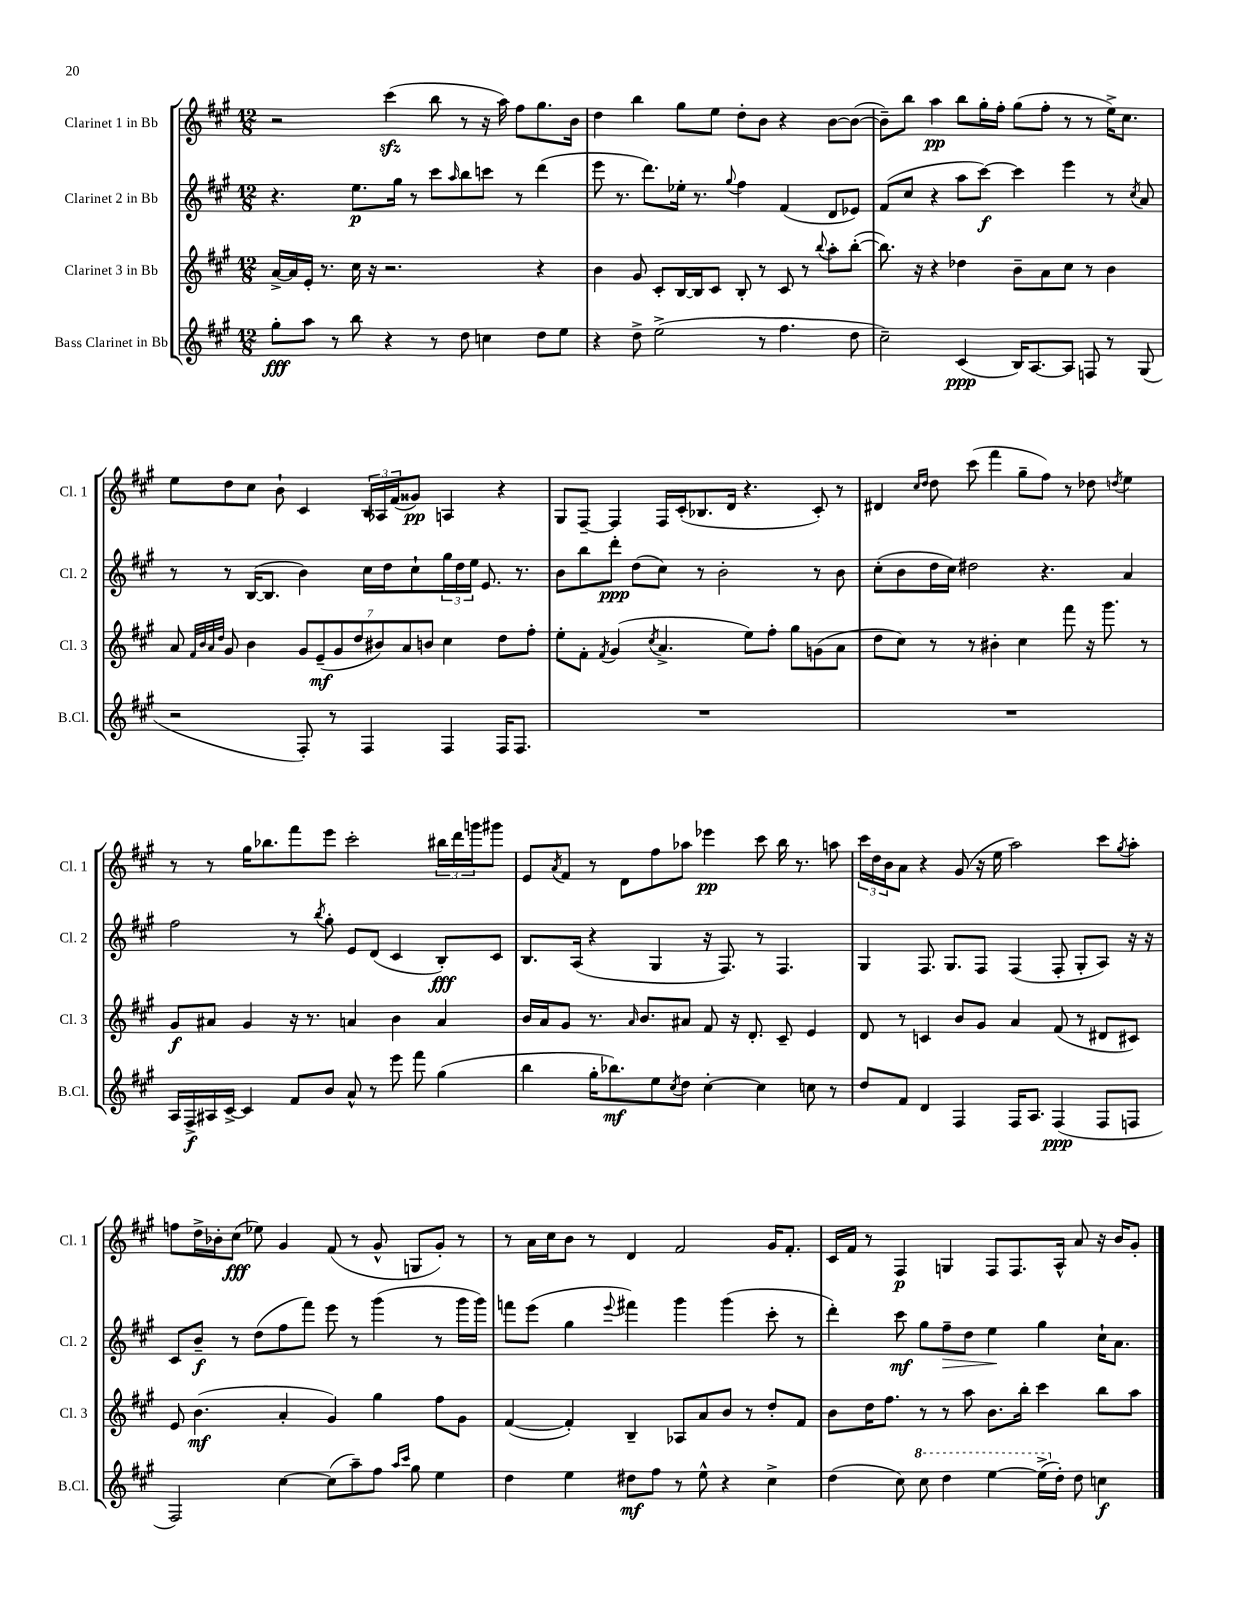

**kern	**dynam	**kern	**dynam	**kern	**dynam	**kern	**dynam
*part4	*part4	*part3	*part3	*part2	*part2	*part1	*part1
*staff4	*staff4	*staff3	*staff3	*staff2	*staff2	*staff1	*staff1
*I"Bass Clarinet in Bb	*	*I"Clarinet 3 in Bb	*	*I"Clarinet 2 in Bb	*	*I"Clarinet 1 in Bb	*
*I'B.Cl.	*	*I'Cl. 3	*	*I'Cl. 2	*	*I'Cl. 1	*
*clefG2	*	*clefG2	*	*clefG2	*	*clefG2	*
*k[f#c#g#]	*	*k[f#c#g#]	*	*k[f#c#g#]	*	*k[f#c#g#]	*
*M12/8	*	*M12/8	*	*M12/8	*	*M12/8	*
=1	=1	=1	=1	=1	=1	=1	=1
8gg#'\L	fff	[16a^/LL	.	4.r	.	2r	.
.	.	16a/]	.	.	.	.	.
8aa\J	.	16e'/JJ	.	.	.	.	.
.	.	8.r	.	.	.	.	.
8r	.	.	.	.	.	.	.
8bb\	.	16cc#\	.	8.ee\L	p	.	.
.	.	16r	.	.	.	.	.
4r	.	2.r	.	.	.	(4ccc#zz\	.
.	.	.	.	16gg#\Jk	.	.	.
.	.	.	.	8r	.	.	.
8r	.	.	.	8ccc#\L	.	8bb\	.
.	.	.	.	16qqaa/	.	.	.
8dd\	.	.	.	8bb\	.	8r	.
4ccn\	.	.	.	8cccn\J	.	16r	.
.	.	.	.	.	.	16aa\)	.
.	.	.	.	8r	.	8ff#\L	.
8dd\L	.	4r	.	(4ddd\	.	8.gg#\	.
8ee\J	.	.	.	.	.	.	.
.	.	.	.	.	.	16b\Jk	.
=2	=2	=2	=2	=2	=2	=2	=2
4r	.	4b\	.	8eee\	.	4dd\	.
.	.	.	.	8.r	.	.	.
8dd^\	.	8g#/	.	.	.	4bb\	.
.	.	.	.	8.ddd\L)	.	.	.
(2ee^\	.	8c#'/L	.	.	.	.	.
.	.	[16B/L	.	16ee-X'\Jk	.	8gg#\L	.
.	.	16B/J]	.	8.r	.	.	.
.	.	8c#/J	.	.	.	8ee\J	.
.	.	.	.	8qqgg#/	.	.	.
.	.	8B'/	.	4ff#\	.	8dd'\L	.
8r	.	8r	.	.	.	8b\J	.
4.ff#\	.	8c#/	.	(4f#/	.	4r	.
.	.	8r	.	.	.	.	.
.	.	8qqbb/	.	.	.	.	.
.	.	8aa'\L	.	8d/L	.	[8b\L	.
8dd\	.	([8bb'\J	.	8e-X/J)	.	(8b\J_	.
=3	=3	=3	=3	=3	=3	=3	=3
2cc#~\)	.	8.bb\])	.	(8f#/L	.	8b~\L])	.
.	.	.	.	8cc#/J	.	8bb\J	.
.	.	16r	.	.	.	.	.
.	.	4r	.	4r	.	4aa\	pp
(4c#/	ppp	4dd-X\	.	8aa\L	.	8bb\L	.
.	.	.	.	[8ccc#\J)	f	16gg#'\L	.
.	.	.	.	.	.	16ff#'\JJ	.
16B/KL)	.	8b~\L	.	4ccc#\]	.	(8gg#\L	.
[8.A/	.	.	.	.	.	.	.
.	.	8a\	.	.	.	8ff#'\J	.
8A/J]	.	8cc#\J	.	4eee\	.	8r	.
8Fn/	.	8r	.	.	.	8r	.
8r	.	4b\	.	8r	.	16ee^\KL)	.
.	.	.	.	.	.	8.cc#\J	.
.	.	.	.	8qcc#/	.	.	.
(8G#/	.	.	.	8a/	.	.	.
!!LO:LB:g=z
=4	=4	=4	=4	=4	=4	=4	=4
2r	.	8a/	.	8r	.	8ee\L	.
.	.	32qqf#/LLL	.	.	.	.	.
.	.	32qqb/	.	.	.	.	.
.	.	32qqa/	.	.	.	.	.
.	.	32qqdd/JJJ	.	.	.	.	.
.	.	8g#/	.	8r	.	8dd\	.
.	.	4b\	.	([16B/KL	.	8cc#\J	.
.	.	.	.	8.B/J]	.	.	.
.	.	.	.	.	.	8b`\	.
8F#'/)	.	14g#/L	.	4b\)	.	4c#/	.
.	.	(14e~/	mf	.	.	.	.
8r	.	.	.	.	.	.	.
.	.	14g#/	.	.	.	.	.
.	.	14dd/	.	.	.	.	.
4F#/	.	.	.	16cc#\LL	.	24B/LL	.
.	.	14b#X/)	.	.	.	.	.
.	.	.	.	.	.	24A-X/	.
.	.	.	.	16dd\J	.	.	.
.	.	.	.	.	.	(24f#/J	.
.	.	14a/	.	.	.	.	.
.	.	.	.	8cc#`\	.	8g##X/J)	pp
.	.	14bn/J	.	.	.	.	.
4F#/	.	4cc#\	.	24gg#\L	.	4An/	.
.	.	.	.	24dd\	.	.	.
.	.	.	.	24ee\JJ	.	.	.
.	.	.	.	8.e/	.	.	.
16F#/KL	.	8dd\L	.	.	.	4r	.
8.F#/J	.	.	.	8.r	.	.	.
.	.	8ff#'\J	.	.	.	.	.
=5	=5	=5	=5	=5	=5	=5	=5
1.r	.	8ee'\L	.	8b\L	.	8G#/L	.
.	.	8f#'\J	.	8bb\	.	[8F#~/J	.
.	.	8qf#/	.	.	.	.	.
.	.	(4g#/	.	8ddd'\J	ppp	4F#/]	.
.	.	.	.	(8dd\L	.	.	.
.	.	8qcc#/	.	.	.	.	.
.	.	4.a^/	.	8cc#\J)	.	16F#/LL	.
.	.	.	.	.	.	(16c#'/J	.
.	.	.	.	8r	.	8.B-X/	.
.	.	.	.	2b'\	.	.	.
.	.	.	.	.	.	16d/Jk	.
.	.	8ee\L)	.	.	.	4.r	.
.	.	8ff#'\J	.	.	.	.	.
.	.	8gg#\L	.	.	.	.	.
.	.	(8gn\	.	8r	.	8c#'/)	.
.	.	8a\J	.	8b\	.	8r	.
=6	=6	=6	=6	=6	=6	=6	=6
1.r	.	8dd\L	.	(8cc#'\L	.	4d#X/	.
.	.	8cc#\J)	.	8b\	.	.	.
.	.	.	.	.	.	16qqcc#/LL	.
.	.	.	.	.	.	16qqdd/JJ	.
.	.	8r	.	16dd\L	.	8dd\	.
.	.	.	.	16cc#\JJ)	.	.	.
.	.	8r	.	2dd#X\	.	(8ccc#\	.
.	.	4b#X'\	.	.	.	4fff#\	.
.	.	4cc#\	.	.	.	8gg#~\L	.
.	.	.	.	4.r	.	8ff#\J)	.
.	.	8fff#\	.	.	.	8r	.
.	.	16r	.	.	.	8dd-X\	.
.	.	8.ggg#\	.	.	.	.	.
.	.	.	.	.	.	8qddn/	.
.	.	.	.	4a/	.	4ee\	.
.	.	8r	.	.	.	.	.
!!LO:LB:g=z
=7	=7	=7	=7	=7	=7	=7	=7
16A/LL	.	8g#/L	f	2ff#\	.	8r	.
16F#^/	f	.	.	.	.	.	.
16A#X/	.	8a#X/J	.	.	.	8r	.
[16c#^/JJ	.	.	.	.	.	.	.
4c#/]	.	4g#/	.	.	.	16gg#\KL	.
.	.	.	.	.	.	8.bb-X\	.
8f#/L	.	16r	.	8r	.	8fff#\	.
.	.	8.r	.	.	.	.	.
.	.	.	.	8qbb/	.	.	.
8b/J	.	.	.	8gg#'\	.	8eee\J	.
8a^^/	.	4an/	.	8e/L	.	2ccc#'\	.
8r	.	.	.	(8d/J	.	.	.
8eee\	.	4b\	.	4c#/	.	.	.
8fff#\	.	.	.	.	.	.	.
(4gg#\	.	4a/	.	8B'/L)	fff	24bb#X\LL	.
.	.	.	.	.	.	24ddd\	.
.	.	.	.	.	.	24gggn\J	.
.	.	.	.	8c#/J	.	8ggg#X\J	.
=8	=8	=8	=8	=8	=8	=8	=8
4bb\	.	16b/LL	.	8.B/L	.	8e/L	.
.	.	16a/J	.	.	.	.	.
.	.	.	.	.	.	8qa/	.
.	.	8g#/J	.	.	.	8f#/J	.
.	.	.	.	(16A/Jk	.	.	.
16gg#'\KL	.	8.r	.	4r	.	8r	.
8.bb-X\)	mf	.	.	.	.	.	.
.	.	.	.	.	.	8d\L	.
.	.	16qqa/	.	.	.	.	.
.	.	8.b/L	.	.	.	.	.
8ee\	.	.	.	4G#/	.	8ff#\	.
8qcc#/	.	.	.	.	.	.	.
8dd\J	.	8a#X/J	.	.	.	8aa-X\J	.
[4cc#'\	.	8f#/	.	16r	.	4eee-X\	pp
.	.	.	.	8.F#/)	.	.	.
.	.	16r	.	.	.	.	.
.	.	8.d'/	.	.	.	.	.
4cc#\]	.	.	.	8r	.	8ccc#\	.
.	.	8c#~/	.	4.F#/	.	16bb\	.
.	.	.	.	.	.	8.r	.
8ccn\	.	4e/	.	.	.	.	.
8r	.	.	.	.	.	8aan\	.
=9	=9	=9	=9	=9	=9	=9	=9
8dd/L	.	8d/	.	4G#/	.	24ccc#\LL	.
.	.	.	.	.	.	24dd\	.
.	.	.	.	.	.	24b\J	.
8f#/J	.	8r	.	.	.	8a\J	.
4d/	.	4cn/	.	8.F#/	.	4r	.
.	.	.	.	8.G#/L	.	.	.
4F#/	.	8b/L	.	.	.	(8g#/	.
.	.	8g#/J	.	8F#/J	.	16r	.
.	.	.	.	.	.	16ee\	.
16F#/KL	.	4a/	.	(4F#/	.	2aa\)	.
8.A/J	.	.	.	.	.	.	.
(4F#/	ppp	(8f#/	.	8F#'/	.	.	.
.	.	8r	.	8G#'/L	.	.	.
8F#/L	.	8d#X/L	.	8A/J)	.	8ccc#\L	.
.	.	.	.	.	.	8qgg#/	.
8Fn/J	.	8c#X/J)	.	16r	.	8aa'\J	.
.	.	.	.	16r	.	.	.
!!LO:LB:g=z
=10	=10	=10	=10	=10	=10	=10	=10
2F#/)	.	8e/	.	8c#/L	.	8ffn\L	.
.	.	(4.b\	mf	8b~/J	f	16dd^\L	.
.	.	.	.	.	.	16b-X'\J	.
.	.	.	.	8r	.	(8cc#\J	fff
.	.	.	.	(8dd\L	.	8ee-X\)	.
[4cc#\	.	4a'/	.	8ff#\	.	4g#/	.
.	.	.	.	8fff#\J)	.	.	.
(8cc#\L]	.	4g#/)	.	8eee\	.	(8f#/	.
8aa~\)	.	.	.	8r	.	8r	.
8ff#\J	.	4gg#\	.	(4ggg#\	.	8g#^^/	.
16qqaa/LL	.	.	.	.	.	.	.
16qqccc#/JJ	.	.	.	.	.	.	.
8gg#\	.	.	.	.	.	8Gn/L	.
4ee\	.	8ff#\L	.	8r	.	8g#'/J)	.
.	.	8g#\J	.	16ggg#\LL	.	8r	.
.	.	.	.	16ggg#\JJ)	.	.	.
=11	=11	=11	=11	=11	=11	=11	=11
4dd\	.	([4f#/	.	8fffn\L	.	8r	.
.	.	.	.	(8eee\J	.	16a\LL	.
.	.	.	.	.	.	16cc#\J	.
4ee\	.	4f#'/])	.	4gg#\	.	8b\J	.
.	.	.	.	.	.	8r	.
.	.	.	.	8qqeee/	.	.	.
8dd#X\L	mf	4B~/	.	4fff#X\)	.	4d/	.
8ff#\J	.	.	.	.	.	.	.
8r	.	8A-X/L	.	4ggg#\	.	2f#/	.
8ee^^\	.	8a/	.	.	.	.	.
4r	.	8b/J	.	(4ggg#\	.	.	.
.	.	8r	.	.	.	.	.
4cc#^\	.	8dd'/L	.	8ccc#'\	.	16g#/KL	.
.	.	.	.	.	.	8.f#'/J	.
.	.	8f#/J	.	8r	.	.	.
=12	=12	=12	=12	=12	=12	=12	=12
(4dd\	.	8b\L	.	4ddd'\)	.	16c#/LL	.
.	.	.	.	.	.	16f#/JJ	.
.	.	16dd\K	.	.	.	8r	.
.	.	8.ff#\J	.	.	.	.	.
8cc#\)	.	.	.	8ccc#\	mf	4F#/	p
*8va	*	*	*	*	*	*	*
8ccc#\	.	8r	.	8gg#\L	.	.	.
!	!	!	!	!	!LO:HP:b	!	!
4ddd\	.	8r	.	8ff#~\	>	4Gn/	.
.	.	8aa\	.	8dd\J	.	.	.
[4eee\	.	8.b\L	.	4ee\	.	8F#/L	.
.	.	.	.	.	.	8.F#/	.
.	.	16bb'\Jk	.	.	.	.	.
(16eee^\LL]	.	4ccc#\	.	4gg#\	]	.	.
*X8va	*	*	*	*	*	*	*
16dd'\JJ)	.	.	.	.	.	16A^^/Jk	.
8dd\	.	.	.	.	.	8a/	.
4ccn\	f	8bb\L	.	16cc#`\KL	.	16r	.
.	.	.	.	8.a\J	.	16b/KL	.
.	.	8aa\J	.	.	.	8g#'/J	.
==	==	==	==	==	==	==	==
*-	*-	*-	*-	*-	*-	*-	*-
